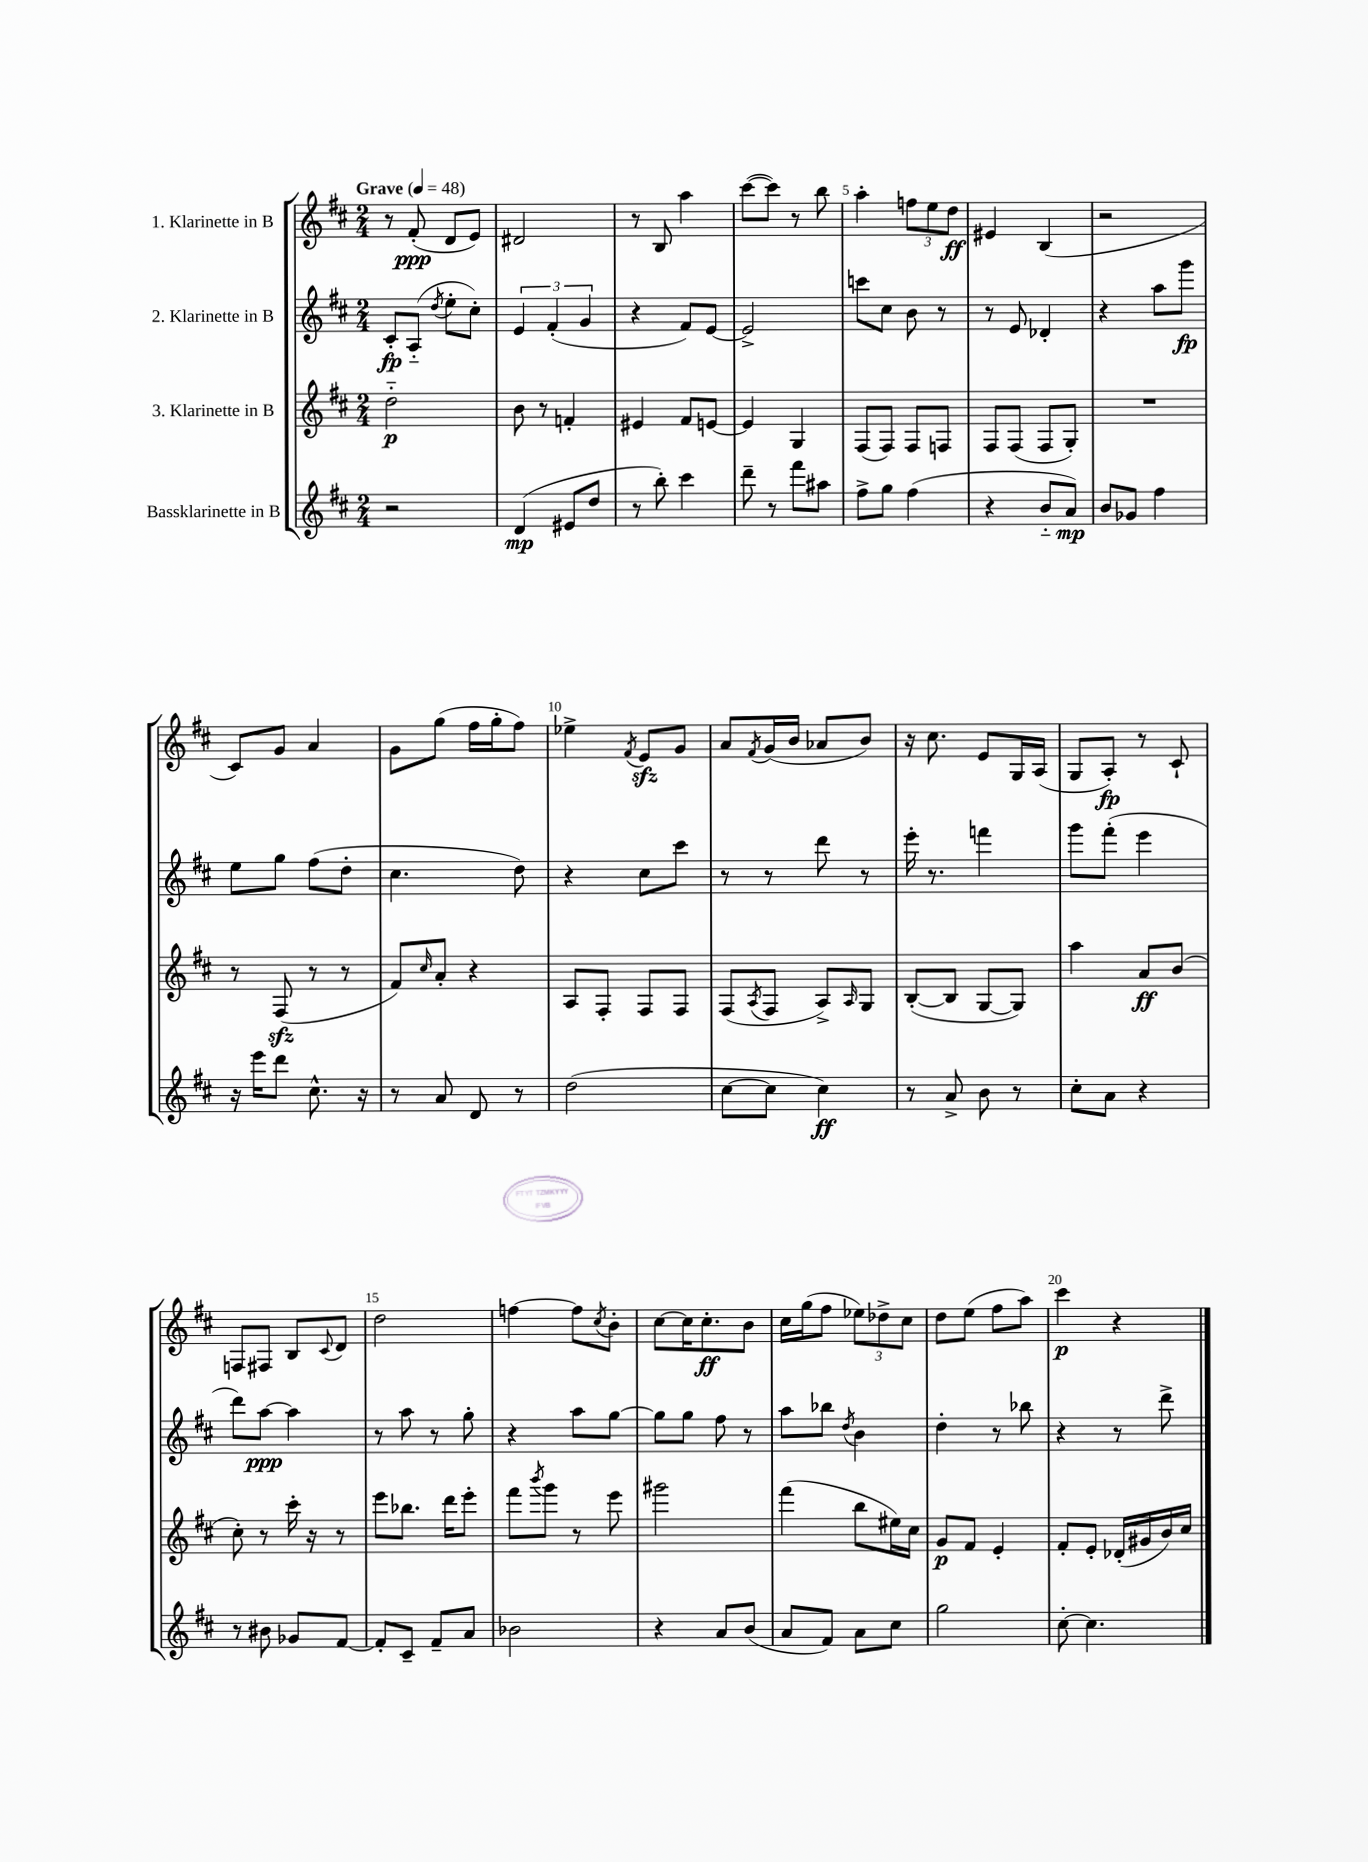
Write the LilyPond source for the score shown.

<<
\new StaffGroup <<
\new Staff = "s0" \with { instrumentName = "1. Klarinette in B" } {
    \clef treble \key d \major \numericTimeSignature \time 2/4 \tempo "Grave" 4 = 48
    r8 fis'8-.\ppp( d'8 e'8) |
    dis'2 |
    r8 b8 a''4 |
    cis'''8~( cis'''8) r8 b''8 |
    a''4-. \tuplet 3/2 { f''8 e''8 d''8\ff } |
    eis'4 b4( |
    r2 |
    cis'8) g'8 a'4 |
    g'8 g''8( fis''16 g''16-. fis''8) |
    ees''4-> \acciaccatura { fis'8 } e'8\sfz g'8 |
    a'8 \acciaccatura { fis'8 } g'16( b'16 aes'8 b'8) |
    r16 cis''8. e'8 g16 a16( |
    g8 a8-.\fp) r8 cis'8-! |
    f8 fis8 b8 \appoggiatura { cis'8 } d'8 |
    d''2 |
    f''4~ f''8 \acciaccatura { cis''8 } b'8-. |
    cis''8~ cis''16 cis''8.-.\ff b'8 |
    cis''16 g''16( fis''8 \tuplet 3/2 { ees''8) des''8-> cis''8 } |
    d''8 e''8( fis''8 a''8) |
    cis'''4\p r4 \bar "|." |
}
\new Staff = "s1" \with { instrumentName = "2. Klarinette in B" } {
    \clef treble \key d \major \numericTimeSignature \time 2/4
    cis'8-.\fp a8-_( \acciaccatura { d''8 } e''8-. cis''8-.) |
    \tuplet 3/2 { e'4 fis'4-.( g'4 } |
    r4 fis'8) e'8~ |
    e'2-> |
    c'''8 cis''8 b'8 r8 |
    r8 e'8 des'4-. |
    r4 a''8 g'''8\fp |
    e''8 g''8 fis''8( d''8-. |
    cis''4. d''8) |
    r4 cis''8 cis'''8 |
    r8 r8 d'''8 r8 |
    e'''16-. r8. f'''4 |
    g'''8 fis'''8-.( e'''4 |
    d'''8) a''8~\ppp a''4 |
    r8 a''8 r8 g''8-. |
    r4 a''8 g''8~ |
    g''8 g''8 fis''8 r8 |
    a''8 bes''8 \acciaccatura { d''8 } b'4 |
    d''4-. r8 bes''8 |
    r4 r8 d'''8-> \bar "|." |
}
\new Staff = "s2" \with { instrumentName = "3. Klarinette in B" } {
    \clef treble \key d \major \numericTimeSignature \time 2/4
    d''2-_\p |
    b'8 r8 f'4-. |
    eis'4 fis'8 e'8~ |
    e'4 g4 |
    fis8( fis8) fis8 f8 |
    fis8 fis8( fis8 g8-.) |
    R2 |
    r8 fis8\sfz( r8 r8 |
    fis'8) \grace { cis''16 } a'8-. r4 |
    a8 fis8-. fis8 fis8 |
    fis8( \acciaccatura { a8 } fis8 a8->) \grace { a16 } g8 |
    b8~-.( b8 g8~ g8) |
    a''4 a'8\ff b'8( |
    cis''8-.) r8 cis'''16-. r16 r8 |
    e'''8 bes''8. d'''16 e'''8-. |
    fis'''8 \acciaccatura { b'''8 } g'''8 r8 e'''8 |
    gis'''2 |
    fis'''4( b''8 eis''16) cis''16 |
    g'8\p fis'8 e'4-. |
    fis'8-. e'8-. des'16-.( gis'16 b'16) cis''16 \bar "|." |
}
\new Staff = "s3" \with { instrumentName = "Bassklarinette in B" } {
    \clef treble \key d \major \numericTimeSignature \time 2/4
    r2 |
    d'4\mp( eis'8 d''8 |
    r8 b''8-.) cis'''4 |
    d'''8-- r8 fis'''8 ais''8 |
    fis''8-> g''8 fis''4( |
    r4 b'8-_ a'8\mp) |
    b'8 ges'8 fis''4 |
    r16 e'''16 d'''8 cis''8.-^ r16 |
    r8 a'8 d'8 r8 |
    d''2( |
    cis''8~ cis''8 cis''4\ff) |
    r8 a'8-> b'8 r8 |
    cis''8-. a'8 r4 |
    r8 bis'8 ges'8 fis'8~ |
    fis'8-. cis'8-- fis'8-- a'8 |
    bes'2 |
    r4 a'8 b'8( |
    a'8 fis'8) a'8 cis''8 |
    g''2 |
    cis''8~-. cis''4. \bar "|." |
}
>>
>>
\layout { \context { \Score \override BarNumber.break-visibility = ##(#f #t #t) barNumberVisibility = #(every-nth-bar-number-visible 5) } }
